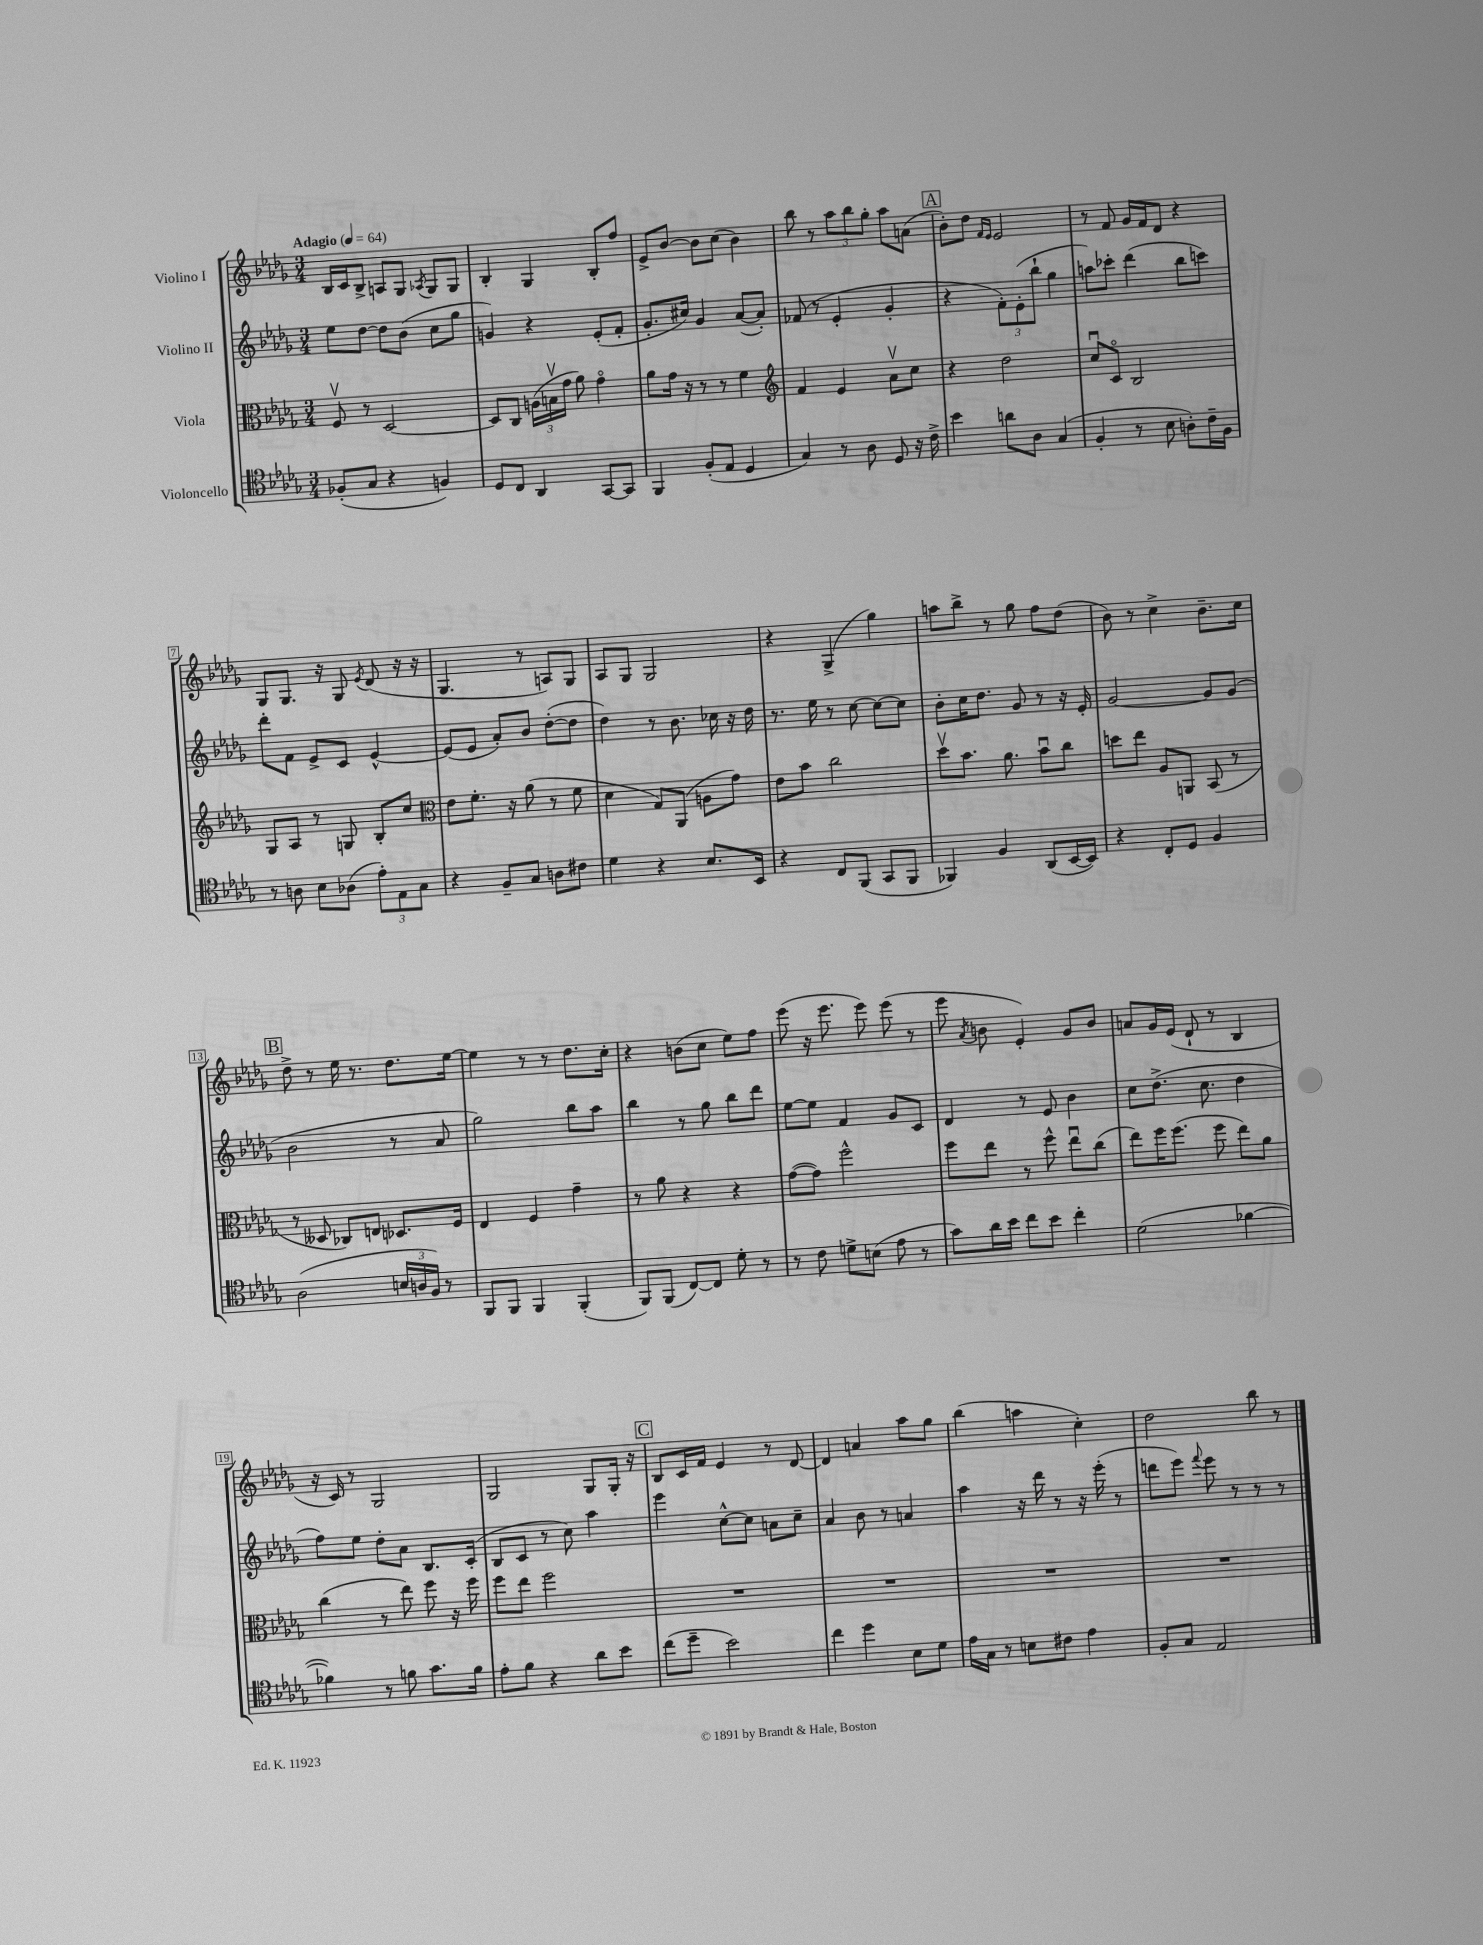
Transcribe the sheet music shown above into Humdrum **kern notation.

**kern	**kern	**kern	**kern
*staff4	*staff3	*staff2	*staff1
*clefC4	*clefC3	*clefG2	*clefG2
*k[b-e-a-d-g-]	*k[b-e-a-d-g-]	*k[b-e-a-d-g-]	*k[b-e-a-d-g-]
*M3/4	*M3/4	*M3/4	*M3/4
*MM64	*MM64	*MM64	*MM64
(8F-'	8Fv	8ee-	16B-
.	.	.	16c
8G-	8r	[8dd-	8B-^
4r	[2D-	8dd-]	8A
.	.	(8b-	8G-
.	.	.	8qA-
4F)	.	8cc	8G-
.	.	8gg-	8G-
=	=	=	=
8D-	8D-]	4g)	4B-'
8C	8C	.	.
4AA-	(24A	4r	4G-
.	24Bv	.	.
.	24g-	.	.
.	8a-)	.	.
[8GG-	4g-o	(8e-'	8B-'
8GG-]	.	8f'	8ff
=	=	=	=
4FF	8a-	8.g-'	8e-^
.	16g-	.	[8b-
.	16r	16cc#)	.
(8F'	8r	4g-	8b-]
8E-	8r	.	(8cc
4D-	4f	([8a-	4b-)
.	.	8a-'])	.
=	=	=	=
*	*clefG2	*	*
4G-)	4f	(8f-	8bb-
.	.	8r	8r
8r	4e-	4e-'	12aa-
.	.	.	12bb-
8A-	.	.	.
.	.	.	12gg-'
8D-	8a-v	4g-'	8aa-
16r	8cc	.	(8a
16c^	.	.	.
=	=	=	=
4b-	4r	4r	8b-')
.	.	.	8dd-
.	.	.	16qqf
.	.	.	16qqe-
8a	2dd-	12f')	2e-
.	.	(12e-'	.
8A-	.	.	.
.	.	12bb-`	.
(4G-	.	4gg-	.
=	=	=	=
4F'	8ccu	8aa)	8r
.	8co	8ccc-'	8f
8r	2B-	(4ddd-	16g-
.	.	.	16f
8B-	.	.	8d-
8A')	.	8bb-	4r
16c~	.	8ccc)	.
16F	.	.	.
=	=	=	=
8r	8G-	8ddd-'	8G-
8A	8A-	8f	8.G-
8B-	8r	8e-^	.
.	.	.	16r
(8A-	8G	8c	8G-
.	.	.	8qe-
12e-')	8B-'	[4e-^^	(8d-
12E-	.	.	.
.	8cc	.	16r
12G-	.	.	.
.	.	.	16r
=	=	=	=
*	*clefC3	*	*
4r	8e-	(8e-]	4.G-
.	8.f'	8e-	.
8F~	.	8a-')	.
.	16r	.	.
8G-	(8a-	8b-	8r
8A	8r	([8dd-'	8A)
8c#	8f	8dd-]	8G-
=	=	=	=
4d-	4d-	4dd-)	8A-
.	.	.	8G-
4r	8G-)	8r	2G-
.	(8AA-	8.b-	.
8.B-	8A	.	.
.	.	16cc-	.
.	8g-)	16r	.
16BB-	.	16dd-	.
=	=	=	=
4r	8e-	8.r	4r
.	8b-	.	.
.	.	16ee-	.
8C	2cc	8r	(4G-^
(8FF	.	[8cc	.
8GG-	.	8cc_	4gg-)
8FF	.	8cc]	.
=	=	=	=
4FF-)	8dd-v	8b-'	8aa
.	8.b-	16cc	8bb-^
.	.	8.dd-	.
4F	.	.	8r
.	8.a-	.	.
.	.	8g-	8gg-
(8AA-	8b-u	8r	8ff
[16BB-	8cc	16r	(8dd-
16BB-])	.	16e-'	.
=	=	=	=
4r	8dd	[2g-	8b-)
.	8ee-	.	8r
8C'	8A-	.	4cc^
8D-	8AA	.	.
4F	(8BB-	8g-]	8.b-~
.	8r	(8g-	.
.	.	.	16cc
=	=	=	=
(2A-	8r	2b-	8dd-^
.	8D--	.	8r
.	8C-)	.	16ee-
.	.	.	8.r
.	8E	.	.
24B	8.D-	8r	8.dd-
24A	.	.	.
24F)	.	.	.
8r	.	8a-	.
.	16F	.	[16ee-
=	=	=	=
8FF	4E-	2gg-)	4ee-]
8FF	.	.	.
4FF	4F	.	8r
.	.	.	8r
(4FF'	4g-~	8bb-	8.dd-
.	.	8aa-	.
.	.	.	16cc'
=	=	=	=
8FF)	8r	4bb-	4r
(8FF	8a-	.	.
[8C)	4r	8r	(8b
8C]	.	8gg-	8cc
8d-'	4r	8bb-	8ee-)
8r	.	8ddd-	8ff
=	=	=	=
8r	([8g-	[8ee-	(8eee-
8c	8g-])	8ee-]	16r
.	.	.	8.eee-
8d^	2ff^^	4f	.
(8B	.	.	8eee-)
8e-	.	8g-	(8eee-
8r	.	8c	8r
=	=	=	=
8g-)	8ff	4d-	8eee-
.	.	.	8qa-
16a-	8ee-	.	8b
16b-	.	.	.
8cc	8r	8r	4e-')
8b-	8ff^^	8e-	.
4cc'	8ee-u	4b-	8g-
.	(8cc	.	8b
=	=	=	=
(2d-	8ee-)	8cc	8a
.	16ff	(8.dd-^	16g-
.	(8.ff	.	(16e-
.	.	.	8d-`
.	.	8.cc	.
.	8ff	.	8r
[4f-	8ee-)	4dd-	4B-
.	8a-	.	.
=	=	=	=
4f-])	(4cc	8ff)	16r
.	.	.	16c)
.	.	8ee-	8r
8r	8r	8dd-'	2G-
8f	8ee-)	8a-	.
8.g-	8ff	8.B-	.
.	16r	.	.
16f	16ff	(16c'	.
=	=	=	=
8e-'	8ff	8B-	2G-
8f	8ee-	8c	.
4r	2ff	8r	.
.	.	8cc)	.
8a-	.	4aa-	8G-
8b-	.	.	16G-'
.	.	.	16r
=	=	=	=
(8cc	2.r	4eee-	8B-
8dd-~	.	.	16c
.	.	.	16f
2b-)	.	[8cc^^	4e-
.	.	8cc]	.
.	.	8a	8r
.	.	8cc~	[8d-
=	=	=	=
4cc	2.r	4a-	4d-]
4dd-	.	8b-	4a
.	.	8r	.
8B-	.	4a	8aa-
8d-	.	.	8gg-
=	=	=	=
16e-	2.r	4aa-	(4bb-
16G-	.	.	.
8r	.	.	.
8B	.	16r	4aa
.	.	16ddd-	.
8c#	.	8r	.
4e-	.	16r	4cc')
.	.	(16eee-'	.
.	.	8r	.
=	=	=	=
8F'	2.r	8ddd	2dd-
8G-	.	8eee-)	.
.	.	8qqfff	.
2E-	.	8eee-	.
.	.	8r	.
.	.	8r	8bb-
.	.	8r	8r
==	==	==	==
*-	*-	*-	*-
